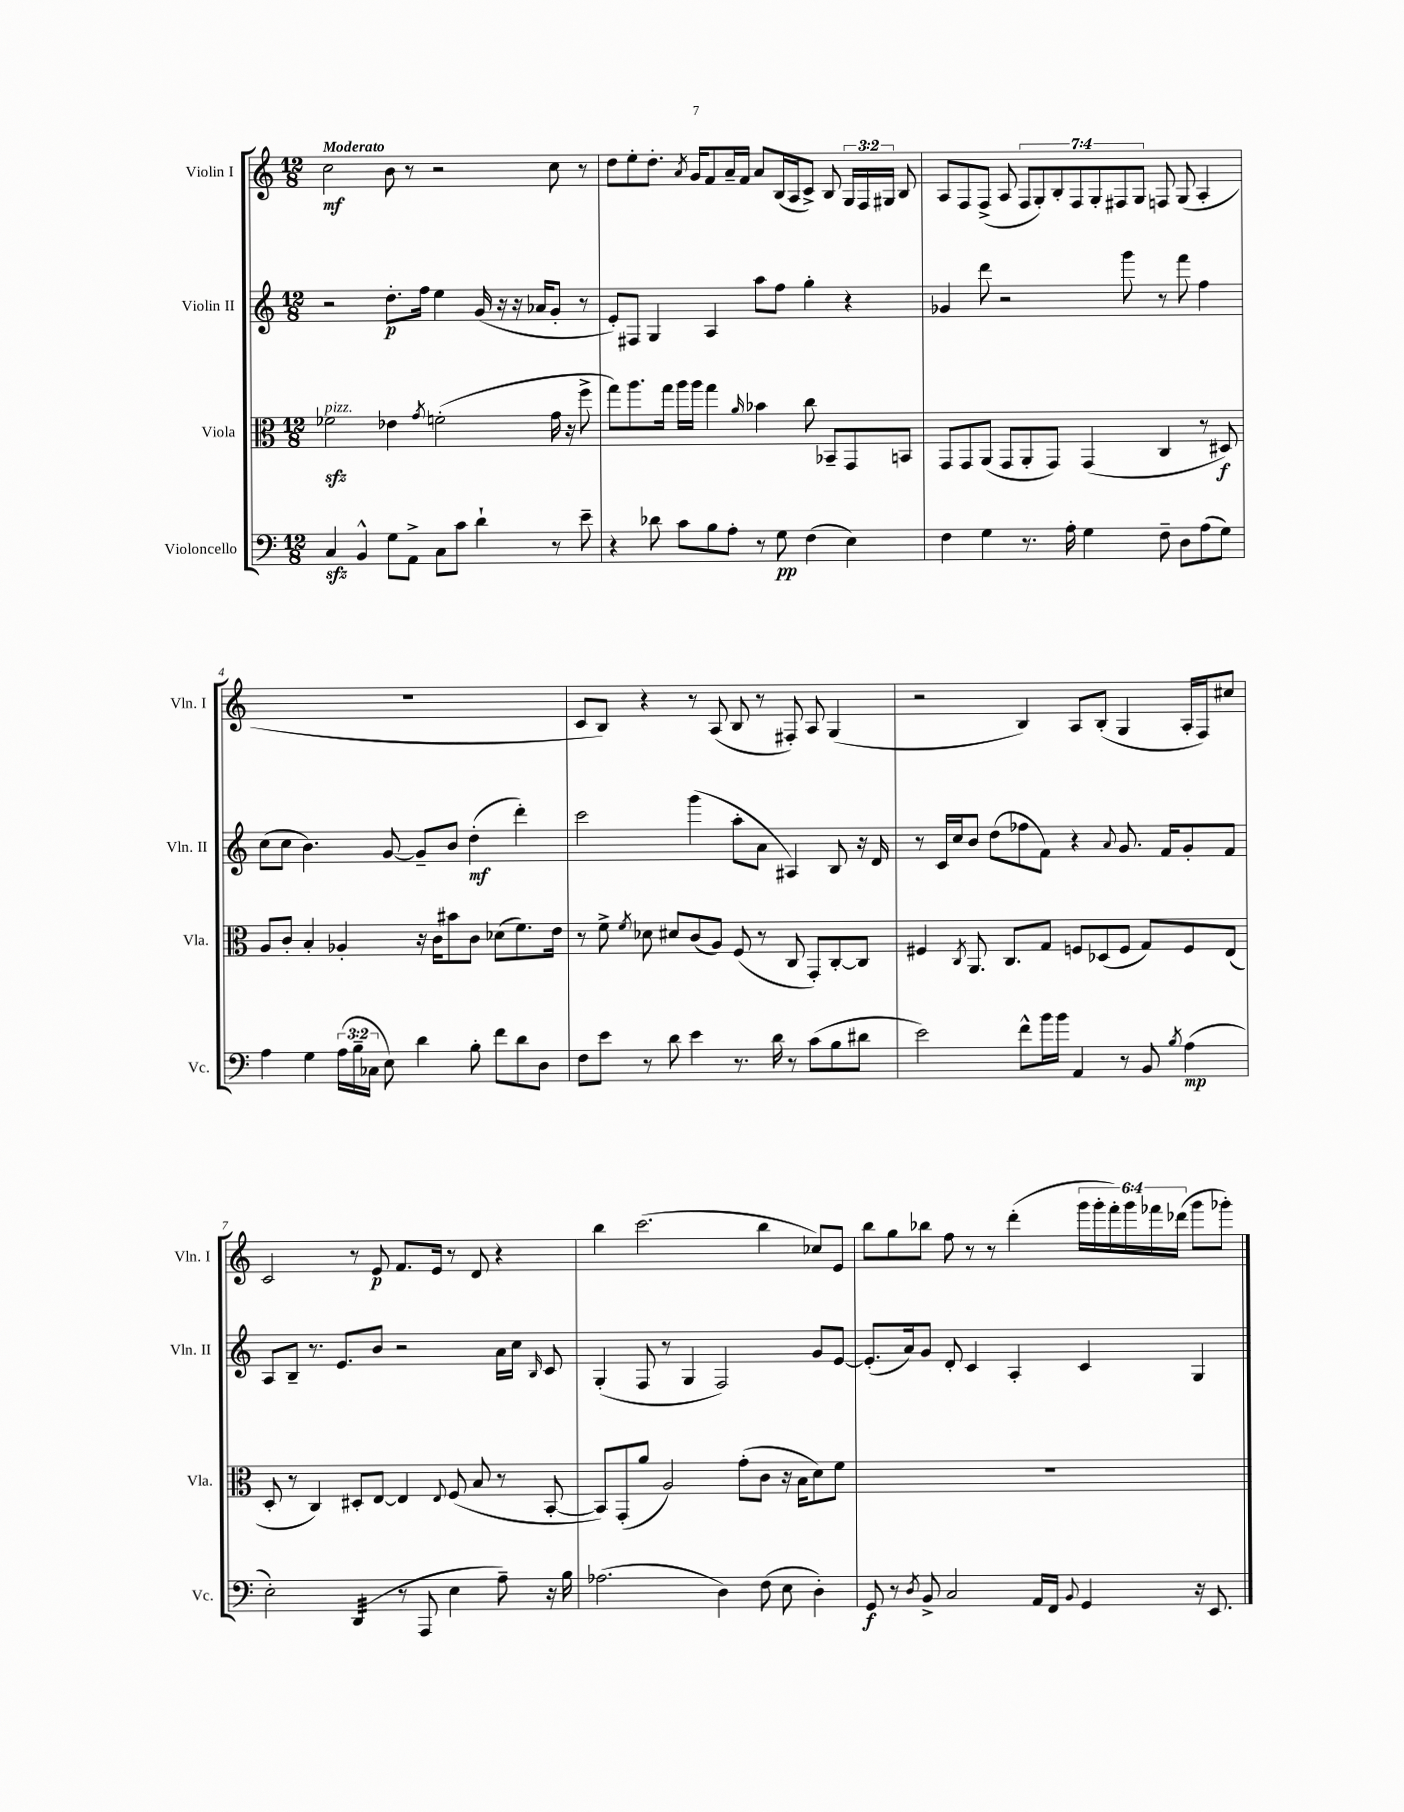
<<
\new StaffGroup <<
\new Staff = "s0" \with { instrumentName = "Violin I" shortInstrumentName = "Vln. I" } {
    \clef treble \key c \major \numericTimeSignature \time 12/8 \override Staff.TupletNumber.text = #tuplet-number::calc-fraction-text \tempo "Moderato"
    \autoBeamOff c''2\mf b'8 r8 r2 c''8 r8 |
    d''8[ e''8-. d''8.]-. \acciaccatura { a'8 } g'16[ f'8 a'16-- f'16] a'8[ b16( a16 c'8]->) b8 \tuplet 3/2 { g16[ f16 gis16] } b8 |
    a8[ f8 f8]->( a8 \tuplet 7/4 { f8[ g8-.) b8-. f8 g8-. fis8 g8] } f8 g8( a4-. |
    R1. |
    c'8[ b8]) r4 r8 a8( b8 r8 fis8-.) a8 g4( |
    r2 b4) a8[ b8]-.( g4 a16[-. f16) cis''8] |
    c'2 r8 e'8\p f'8.[ e'16] r8 d'8 r4 |
    b''4 c'''2.( b''4 ces''8[) e'8] |
    b''8[ g''8 bes''8] f''8 r8 r8 d'''4-.( \tuplet 6/4 { g'''16[ g'''16-. f'''16-.) g'''16 fes'''16 des'''16]( } g'''8[ ges'''8]-.) \bar "|." |
}
\new Staff = "s1" \with { instrumentName = "Violin II" shortInstrumentName = "Vln. II" } {
    \clef treble \key c \major \numericTimeSignature \time 12/8
    \autoBeamOff r2 d''8.[-.\p f''16] e''4 g'16( r16 r16 aes'16[ g'8]-. r8 |
    e'8[-.) fis8] g4 a4 a''8[ f''8] g''4-. r4 |
    ges'4 d'''8 r2 g'''8 r8 f'''8 f''4 |
    c''8[( c''8] b'4.) g'8~ g'8[-- b'8] d''4-.\mf( d'''4-.) |
    c'''2 g'''4( a''8[-. a'8] ais4) b8 r16 d'16 |
    r8 c'16[ c''16 b'8] d''8[( fes''8 f'8]) r4 \appoggiatura { a'8 } g'8. f'16[ g'8-. f'8] |
    a8[ b8]-- r8. e'8.[ b'8] r2 a'16[ c''16] \grace { b16 } c'8 |
    g4-.( f8 r8 g4 f2) g'8[ e'8]~ |
    e'8.[-.( a'16) g'8] d'8-. c'4 a4-. c'4 g4 \bar "|." |
}
\new Staff = "s2" \with { instrumentName = "Viola" shortInstrumentName = "Vla." } {
    \clef alto \key c \major \numericTimeSignature \time 12/8
    \autoBeamOff fes'2\sfz^\markup { \italic "pizz." } ees'4 \acciaccatura { g'8 } f'2-.( g'16 r16 f''8-> |
    g''8[) a''8. g''16] a''16[ a''16] g''4 \grace { a'16 } bes'4 c''8 bes,8[-- g,8 b,8] |
    g,8[ g,8 a,8]( g,8[ a,8-. g,8]) g,4( c4 r8 dis8\f) |
    a8[ c'8]-. b4-. aes4-. r16 c'16[ bis'8 c'8] des'8[( f'8.) e'16] |
    r8 f'8-> \acciaccatura { f'8 } des'8 dis'8[ c'8( a8]) f8( r8 c8 g,8[-.) c8~-. c8] |
    fis4 \acciaccatura { c8 } a,8. c8.[ g8] f8[ des8( f8] g8[) f8 e8]( |
    d8-. r8 c4) dis8[-. e8]~ e4 \appoggiatura { e8 } f8( b8 r8 b,8~-. |
    b,8[) g,8-.( a'8] a2) g'8[-.( c'8] r16 b16[ d'8) f'8] |
    R1. \bar "|." |
}
\new Staff = "s3" \with { instrumentName = "Violoncello" shortInstrumentName = "Vc." } {
    \clef bass \key c \major \numericTimeSignature \time 12/8 \override Staff.TupletNumber.text = #tuplet-number::calc-fraction-text
    \autoBeamOff c4\sfz b,4-^ g8[ a,8]-> c8[ c'8] d'4-! r8 e'8-- |
    r4 des'8 c'8[ b8 a8]-. r8 g8\pp f4( e4) |
    f4 g4 r8. a16-. g4 f8-- d8[ a8( g8]) |
    a4 g4 \tuplet 3/2 { a16[( b16-- ces16] } e8) d'4 b8-. f'8[ d'8 d8] |
    f8[ e'8] r8 d'8 e'4 r8. d'16 r8 c'8[( b8 dis'8] |
    e'2) f'8[-^ b'16 b'16] a,4 r8 b,8 \acciaccatura { b8 } a4\mp( |
    e2-.) d,4:32( r8 a,,8 e4 a8--) r16 b16 |
    aes2.( d4) f8( e8 d4-.) |
    g,8\f r8 \acciaccatura { d8 } b,8-> c2 a,16[ f,16] \appoggiatura { b,8 } g,4 r16 e,8. \bar "|." |
}
>>
>>
